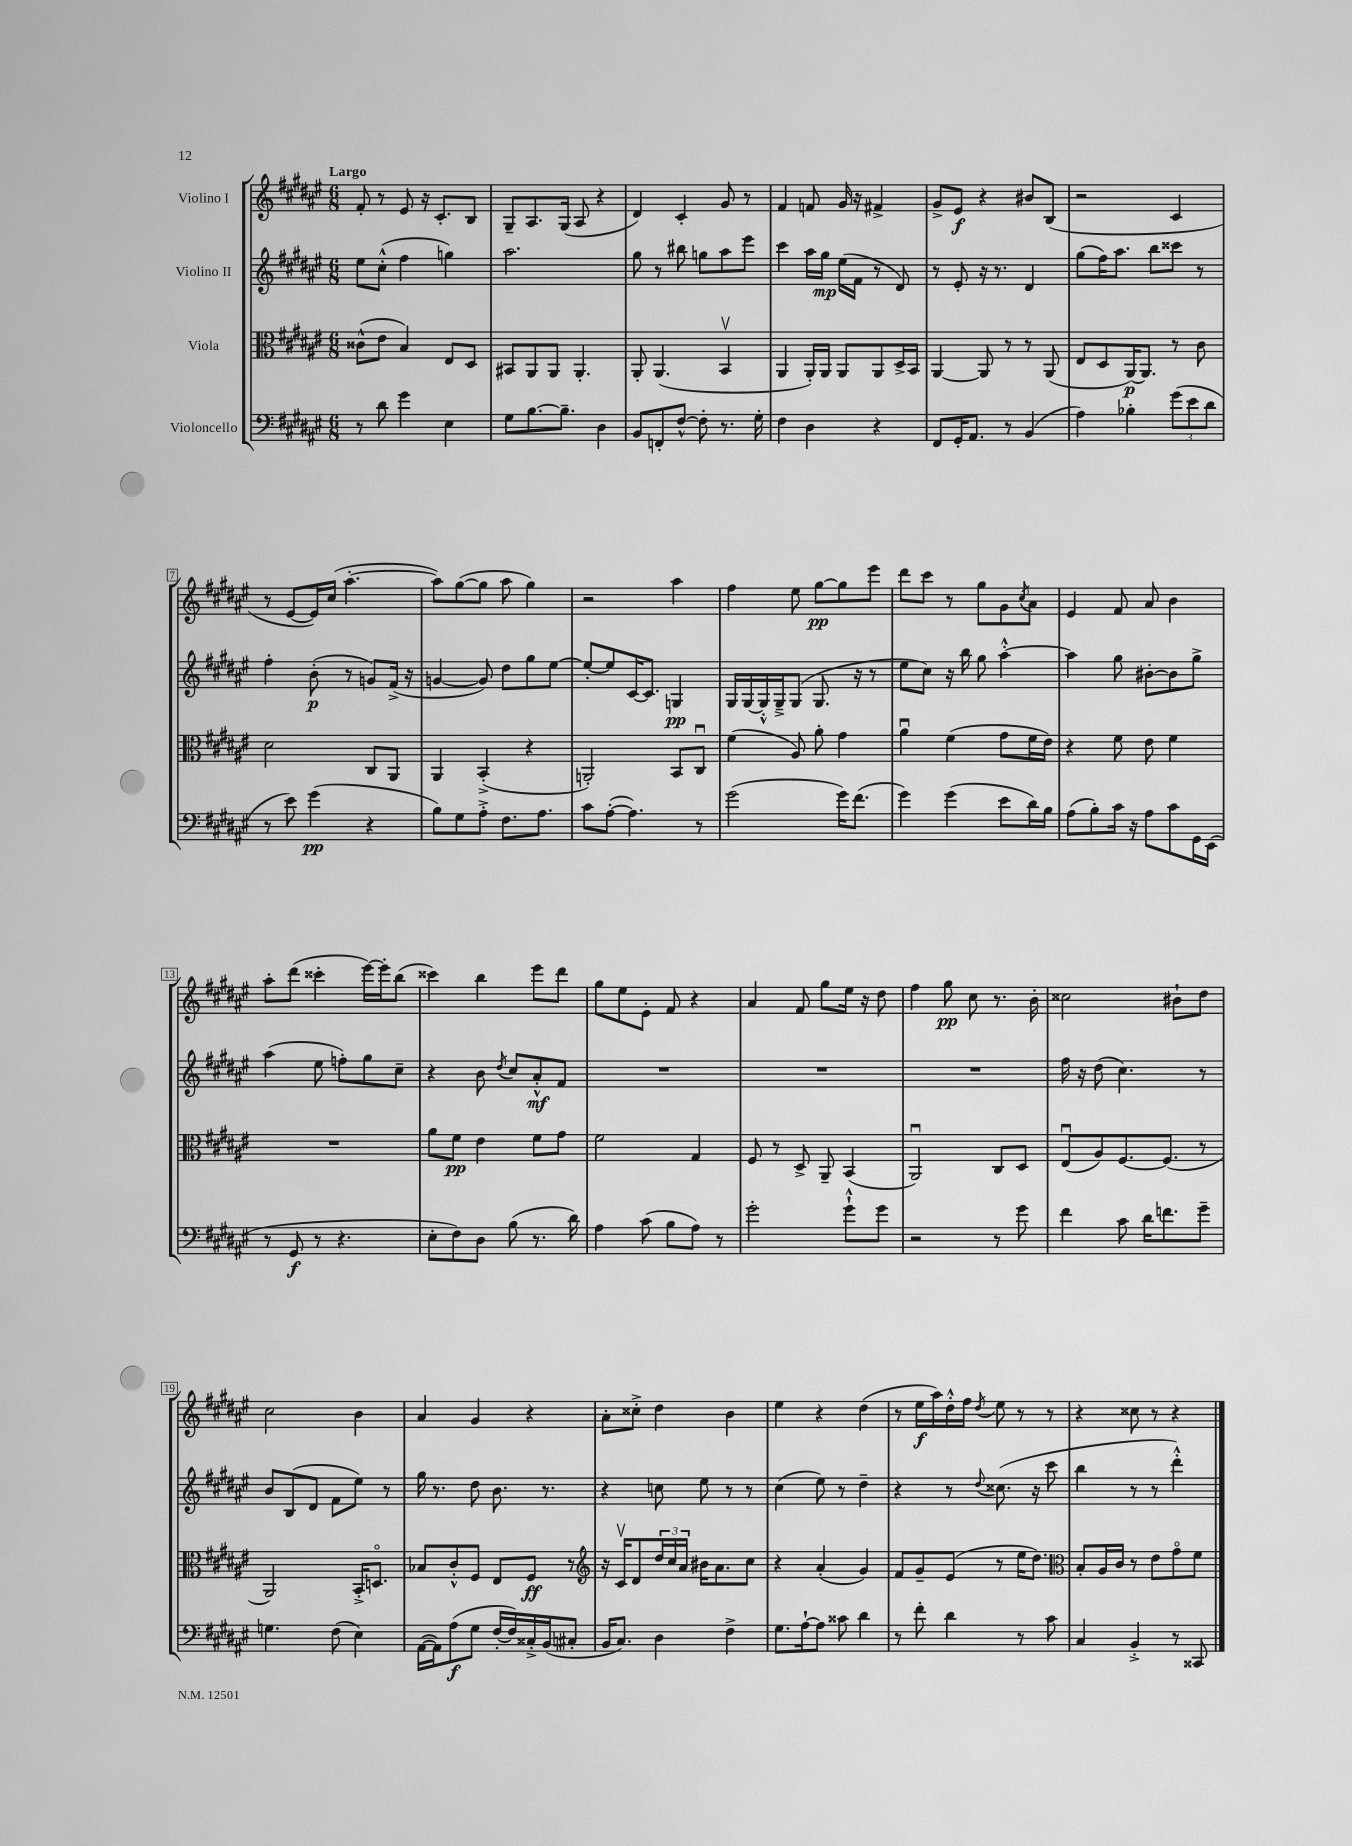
<<
\new StaffGroup <<
\new Staff = "s0" \with { instrumentName = "Violino I" } {
    \clef treble \key fis \major \numericTimeSignature \time 6/8 \tempo "Largo"
    fis'8-. r8 eis'8 r16 cis'8.-. b8 |
    gis8-- ais8. gis16( ais8 r4 |
    dis'4) cis'4-. gis'8 r8 |
    fis'4 f'8 gis'16 r16 fis'4-> |
    gis'8-> eis'8\f r4 bis'8 b8( |
    r2 cis'4 |
    r8 eis'8~ eis'16) cis''16( ais''4.~-. |
    ais''8) gis''8~( gis''8 ais''8 gis''4) |
    r2 ais''4 |
    fis''4 eis''8 gis''8~\pp gis''8 eis'''8 |
    dis'''8 cis'''8 r8 gis''8 gis'8 \acciaccatura { cis''8 } ais'8 |
    eis'4 fis'8 ais'8 b'4 |
    ais''8-. dis'''8( cisis'''4-. eis'''16~) eis'''16-. b''8( |
    cisis'''4) b''4 eis'''8 dis'''8 |
    gis''8 eis''8 eis'8-. fis'8 r4 |
    ais'4 fis'8 gis''8 eis''16 r16 dis''8 |
    fis''4 gis''8\pp cis''8 r8. b'16-. |
    cisis''2 bis'8-! dis''8 |
    cis''2 b'4 |
    ais'4 gis'4 r4 |
    ais'8-. cisis''8-.-> dis''4 b'4 |
    eis''4 r4 dis''4( |
    r8 eis''16\f ais''16) dis''16-.-^ fis''16 \acciaccatura { dis''8 } eis''8 r8 r8 |
    r4 cisis''8 r8 r4 \bar "|." |
}
\new Staff = "s1" \with { instrumentName = "Violino II" } {
    \clef treble \key fis \major \numericTimeSignature \time 6/8
    eis''8 cis''8-.-^( fis''4 g''4) |
    ais''2. |
    gis''8 r8 bis''8 g''8 ais''8 eis'''8 |
    cis'''4 ais''16 gis''16\mp eis''16( fis'16 r8 dis'8) |
    r8 eis'8-. r16 r8. dis'4 |
    gis''8( fis''16) ais''8. b''8 cisis'''8 r8 |
    fis''4-. b'8-.\p( r8 g'8) fis'16->( r16 |
    g'4~ g'8) dis''8 gis''8 eis''8~ |
    eis''8~-. eis''8 cis'16~ cis'8. g4\pp |
    gis16 gis16~ gis16-.-^ gis16---> gis8( gis8. r16 r8 |
    eis''8 cis''8) r16 b''16 gis''8 ais''4~-.-^ |
    ais''4 gis''8 bis'8~-. bis'8 gis''8-> |
    ais''4( eis''8 f''8-.) gis''8 cis''8-- |
    r4 b'8 \acciaccatura { dis''8 } cis''8 ais'8-.-^\mf fis'8 |
    R2. |
    R2. |
    R2. |
    fis''16 r16 dis''8( cis''4.) r8 |
    b'8 b8( dis'8 fis'8 eis''8) r8 |
    gis''16 r8. dis''8 b'8. r8. |
    r4 c''8 eis''8 r8 r8 |
    cis''4( eis''8) r8 dis''4-- |
    r4 r8 \appoggiatura { dis''8 } cisis''8.( r16 cis'''8 |
    b''4 r8 r8 dis'''4-.-^) \bar "|." |
}
\new Staff = "s2" \with { instrumentName = "Viola" } {
    \clef alto \key fis \major \numericTimeSignature \time 6/8
    cisis'8-^( eis'8 b4) eis8 dis8 |
    bis,8 ais,8 ais,8 ais,4.-. |
    ais,8-. ais,4.( b,4\upbow |
    ais,4 ais,16-.) ais,16 ais,8 ais,8 dis16-> b,16 |
    ais,4~ ais,8 r8 r8 ais,8( |
    eis8 dis8 ais,16~\p) ais,8. r8 cis'8 |
    dis'2 cis8 ais,8 |
    ais,4 b,4-.->( r4 |
    a,2-.) b,8 cis8\downbow |
    fis'4( ais8) ais'8-. gis'4 |
    ais'4\downbow fis'4( gis'8 fis'16 eis'16) |
    r4 fis'8 eis'8 fis'4 |
    R2. |
    ais'8 fis'8\pp eis'4 fis'8 gis'8 |
    fis'2 gis4 |
    fis8 r8 dis8-> ais,8-- b,4( |
    ais,2\downbow) cis8 dis8 |
    eis8\downbow( ais8) fis8.~ fis8.( r8 |
    ais,2) b,16-.-> d8.\flageolet |
    bes8 cis'8-.-^ fis8 eis8 fis8\ff r8 |
    \clef treble r16 cis'16\upbow dis'8 \tuplet 3/2 { dis''16 cis''16 ais'16 } bis'16 ais'8. cis''8 |
    r4 ais'4-.( gis'4) |
    fis'8 gis'8-- eis'8( r8 eis''16 dis''8.) |
    \clef alto b8-. ais16 cis'16 r8 eis'8 gis'8\flageolet fis'8 \bar "|." |
}
\new Staff = "s3" \with { instrumentName = "Violoncello" } {
    \clef bass \key fis \major \numericTimeSignature \time 6/8
    r8 dis'8 gis'4 eis4 |
    gis8 b8.~ b8.-- dis4 |
    b,8 f,8-. fis8~-^ fis8-. r8. gis16-. |
    fis4 dis4 r4 |
    fis,8 gis,16-. ais,8. r8 b,4( |
    ais4) bes4-. \tuplet 3/2 { gis'8( eis'8 dis'8 } |
    r8 eis'8) gis'4\pp( r4 |
    b8) gis8 ais8-.-> fis8. ais8. |
    cis'8 ais8~-.( ais4.) r8 |
    gis'2( gis'16) fis'8.( |
    gis'4) gis'4( eis'8 dis'16) b16 |
    ais8( b8-.) cis'16 r16 ais8 cis'8 gis,16 eis,16( |
    r8 gis,8\f r8 r4. |
    eis8-. fis8) dis8 b8( r8. dis'16) |
    ais4 cis'8( b8 ais8) r8 |
    gis'2-. gis'8-!-^ gis'8 |
    r2 r8 gis'8 |
    fis'4 cis'8 dis'16 f'8. gis'8-- |
    g4. fis8( eis4) |
    ais,16~( ais,16) ais8\f( gis8 fis16~-. fis16) cisis16-.-> b,16( cis8-. |
    b,16 cis8.) dis4 fis4-> |
    gis8. ais16~-! ais8 cisis'8 dis'4 |
    r8 fis'8-. dis'4 r8 cis'8 |
    cis4 b,4-.-> r8 cisis,8 \bar "|." |
}
>>
>>
\layout { \context { \Score \override BarNumber.stencil = #(make-stencil-boxer 0.1 0.3 ly:text-interface::print) } }
